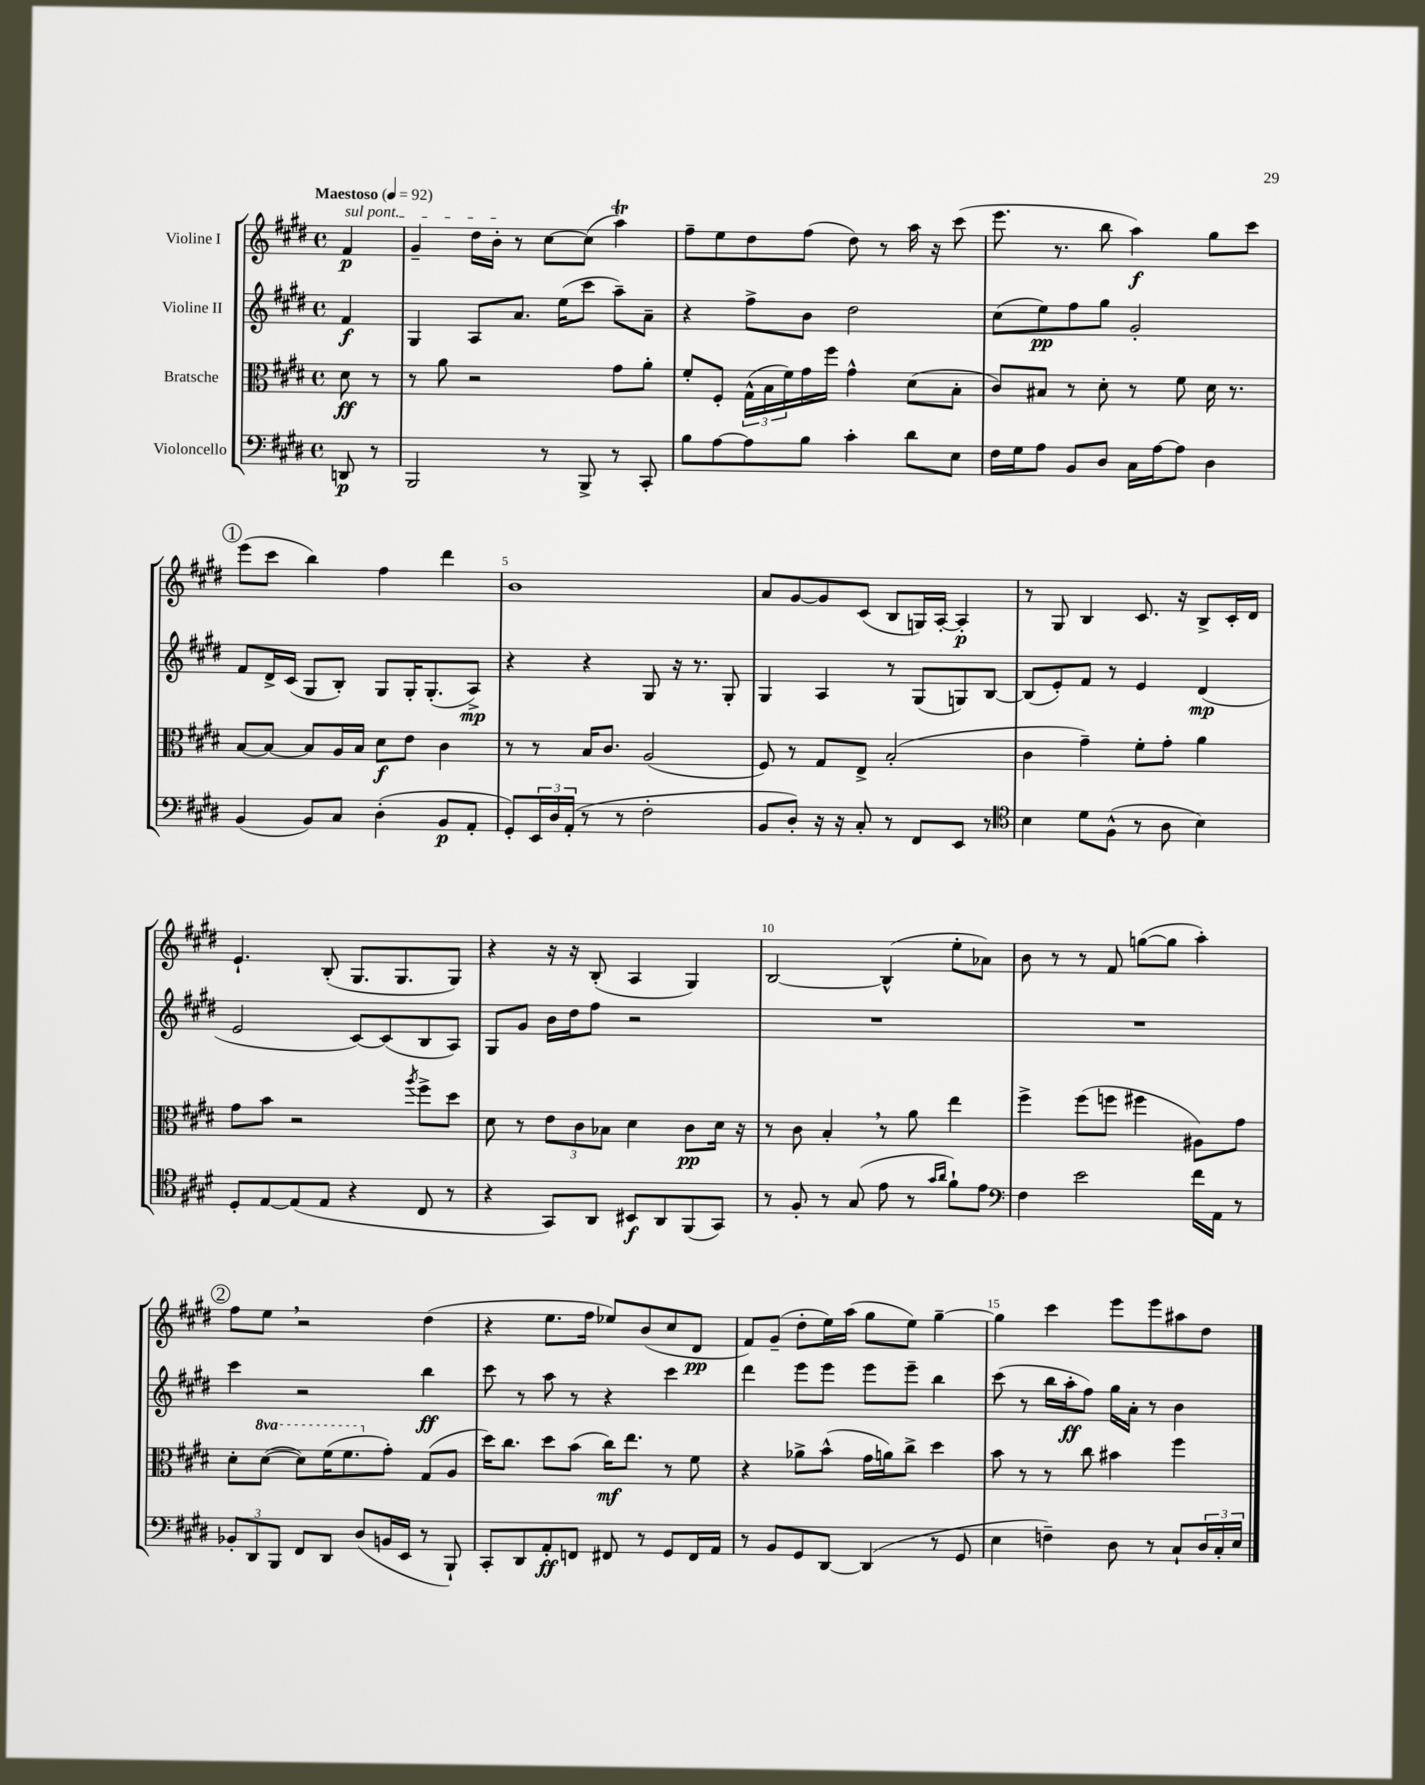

**kern	**dynam	**kern	**dynam	**kern	**dynam	**kern	**dynam
*part4	*part4	*part3	*part3	*part2	*part2	*part1	*part1
*staff4	*staff4	*staff3	*staff3	*staff2	*staff2	*staff1	*staff1
*I"Violoncello	*	*I"Bratsche	*	*I"Violine II	*	*I"Violine I	*
*clefF4	*	*clefC3	*	*clefG2	*	*clefG2	*
*k[f#c#g#d#]	*	*k[f#c#g#d#]	*	*k[f#c#g#d#]	*	*k[f#c#g#d#]	*
*M4/4	*	*M4/4	*	*M4/4	*	*M4/4	*
*met(c)	*	*met(c)	*	*met(c)	*	*met(c)	*
*MM92	*	*MM92	*	*MM92	*	*MM92	*
=	=	=	=	=	=	=	=
!	!	!	!	!	!	!LO:TX:a:B:t=Maestoso	!
!	!	!	!	!	!	!LO:TX:a:i:t=sul pont.	!
8DDn/	p	8d#\	ff	4f#/	f	4f#/	p
8r	.	8r	.	.	.	.	.
=1	=1	=1	=1	=1	=1	=1	=1
2BBB/	.	8r	.	4G#/	.	4g#~/	.
.	.	8a\	.	.	.	.	.
.	.	2r	.	8A/L	.	16dd#\LL	.
.	.	.	.	.	.	16b'\JJ	.
.	.	.	.	8.a/J	.	8r	.
8r	.	.	.	.	.	[8cc#\L	.
.	.	.	.	(16ee\KL	.	.	.
8BBB^/	.	.	.	8ccc#\J	.	(8cc#\J]	.
8r	.	8g#\L	.	8aa~\L)	.	4aaT\)	.
8CC#'/	.	8a'\J	.	8a~\J	.	.	.
=2	=2	=2	=2	=2	=2	=2	=2
8B\L	.	8f#'/L	.	4r	.	8ff#~\L	.
[8A\	.	8F#'/J	.	.	.	8ee\	.
8A\]	.	(24G#^^\LL	.	8ff#^\L	.	8dd#\	.
.	.	24B\	.	.	.	.	.
.	.	24f#\)	.	.	.	.	.
8B\J	.	16g#\	.	8b\J	.	(8ff#\J	.
.	.	16ff#\JJ	.	.	.	.	.
4c#'\	.	4g#^^\	.	2dd#\	.	8dd#\)	.
.	.	.	.	.	.	8r	.
8d#\L	.	(8d#\L	.	.	.	16aa\	.
.	.	.	.	.	.	16r	.
8E\J	.	8B'\J	.	.	.	(8ccc#\	.
=3	=3	=3	=3	=3	=3	=3	=3
16F#\LL	.	8c#/L)	.	(8cc#\L	.	8.eee\	.
16G#\J	.	.	.	.	.	.	.
8A\J	.	8B#X/J	.	8ee\)	pp	.	.
.	.	.	.	.	.	8.r	.
8BB/L	.	8r	.	8ff#\	.	.	.
8D#/J	.	8d#'\	.	8gg#\J	.	8bb\	.
16C#\LL	.	8r	.	2g#'/	.	4aa\)	f
[16A\J	.	.	.	.	.	.	.
8A\J]	.	8f#\	.	.	.	.	.
4D#\	.	16d#\	.	.	.	8gg#\L	.
.	.	8.r	.	.	.	.	.
.	.	.	.	.	.	8ccc#\J	.
!!LO:LB:g=z
!!LO:REH:place=s1:t=1
=4	=4	=4	=4	=4	=4	=4	=4
(4BB/	.	[8B/L	.	8f#/L	.	(8eee\L	.
.	.	8B/J_	.	16d#^/L	.	8ccc#\J	.
.	.	.	.	(16c#/JJ	.	.	.
8BB/L)	.	8B/L]	.	8G#/L	.	4bb\)	.
8C#/J	.	16A/L	.	8B'/J)	.	.	.
.	.	16B/JJ	.	.	.	.	.
(4D#'\	.	8d#\L	f	8G#/L	.	4ff#\	.
.	.	8e\J	.	16G#'/K	.	.	.
.	.	.	.	(8.G#'/	.	.	.
8BB/L	p	4c#\	.	.	.	4ddd#\	.
8AA'/J	.	.	.	8A^/J)	mp	.	.
=5	=5	=5	=5	=5	=5	=5	=5
8GG#'/L)	.	8r	.	4r	.	1b	.
24EE/L	.	8r	.	.	.	.	.
24D#/	.	.	.	.	.	.	.
(24AA'/JJ	.	.	.	.	.	.	.
8r	.	16B/KL	.	4r	.	.	.
.	.	8.c#/J	.	.	.	.	.
8r	.	.	.	.	.	.	.
2F#'\	.	(2A/	.	8G#/	.	.	.
.	.	.	.	16r	.	.	.
.	.	.	.	8.r	.	.	.
.	.	.	.	8G#'/	.	.	.
=6	=6	=6	=6	=6	=6	=6	=6
8BB/L	.	8F#/)	.	4G#/	.	8a/L	.
8D#'/J)	.	8r	.	.	.	[8g#/	.
16r	.	8G#/L	.	4A/	.	8g#/]	.
16r	.	.	.	.	.	.	.
8C#'/	.	8E^/J	.	.	.	(8c#/J	.
8r	.	(2B'/	.	8r	.	8B/L	.
8FF#/L	.	.	.	(8G#/L	.	16Gn/L)	.
.	.	.	.	.	.	[16A'/JJ	.
8EE/J	.	.	.	8Gn/)	.	4A'/]	p
8r	.	.	.	[8B/J	.	.	.
=7	=7	=7	=7	=7	=7	=7	=7
*clefC4	*	*	*	*	*	*	*
4B\	.	4c#\	.	(8B/L]	.	8r	.
.	.	.	.	8e'/)	.	8G#/	.
8d#\L	.	4g#~\)	.	8f#/J	.	4B/	.
(8F#^^\J	.	.	.	8r	.	.	.
8r	.	8f#'\L	.	4e/	.	8.c#/	.
8A\	.	8g#'\J	.	.	.	.	.
.	.	.	.	.	.	16r	.
4B\)	.	4a\	.	(4d#/	mp	8B^/L	.
.	.	.	.	.	.	16c#'/L	.
.	.	.	.	.	.	16d#/JJ	.
!!LO:LB:g=z
=8	=8	=8	=8	=8	=8	=8	=8
8D#'/L	.	8g#\L	.	2e/	.	4.e`/	.
[8E/	.	8b\J	.	.	.	.	.
(8E/]	.	2r	.	.	.	.	.
8E/J	.	.	.	.	.	(8B'/	.
4r	.	.	.	[8c#/L)	.	8.G#/L	.
.	.	.	.	(8c#/]	.	.	.
.	.	.	.	.	.	8.G#/	.
.	.	8qaa/	.	.	.	.	.
8C#/	.	8ff#^\L	.	8B/	.	.	.
8r	.	8dd#\J	.	8A/J)	.	8G#/J)	.
=9	=9	=9	=9	=9	=9	=9	=9
4r	.	8d#\	.	8G#/L	.	4r	.
.	.	8r	.	8g#/J	.	.	.
8GG#/L)	.	12e\L	.	16b\LL	.	16r	.
.	.	.	.	16dd#\J	.	16r	.
.	.	12c#\	.	.	.	.	.
8AA/J	.	.	.	8ff#\J	.	(8B'/	.
.	.	12B-X\J	.	.	.	.	.
8BB#X/L	f	4d#\	.	2r	.	4A/	.
8AA/	.	.	.	.	.	.	.
(8FF#/	.	8c#\L	pp	.	.	4G#/)	.
8GG#/J)	.	16d#\Jk	.	.	.	.	.
.	.	16r	.	.	.	.	.
=10	=10	=10	=10	=10	=10	=10	=10
8r	.	8r	.	1r	.	[2B/	.
8F#'/	.	8c#\	.	.	.	.	.
8r	.	4B',/	.	.	.	.	.
(8G#/	.	.	.	.	.	.	.
8e\	.	8r	.	.	.	(4B^^/]	.
8r	.	8a\	.	.	.	.	.
16qqg#/LL	.	.	.	.	.	.	.
16qqa/JJ	.	.	.	.	.	.	.
8f#`\L)	.	4ee\	.	.	.	8ee'\L	.
8e\J	.	.	.	.	.	8a-X\J)	.
=11	=11	=11	=11	=11	=11	=11	=11
*clefF4	*	*	*	*	*	*	*
4F#\	.	4ff#^\	.	1r	.	8b\	.
.	.	.	.	.	.	8r	.
2e\	.	(8ff#\L	.	.	.	8r	.
.	.	8ffn\J	.	.	.	8f#/	.
.	.	4ff#X\	.	.	.	([8ggn\L	.
.	.	.	.	.	.	8gg\J]	.
16f#\LL	.	8A#X\L)	.	.	.	4aa'\)	.
16AA\JJ	.	.	.	.	.	.	.
8r	.	8g#\J	.	.	.	.	.
!!LO:LB:g=z
!!LO:REH:place=s1:t=2
=12	=12	=12	=12	=12	=12	=12	=12
12BB-X'/L	.	8d#'\L	.	4ccc#\	.	8ff#\L	.
12DD#/	.	.	.	.	.	.	.
*	*	*8va	*	*	*	*	*
.	.	([8dd#\J	.	.	.	8ee,\J	.
12BBB/J	.	.	.	.	.	.	.
8FF#/L	.	8dd#\L])	.	2r	.	2r	.
8DD#/J	.	(16ff#\K	.	.	.	.	.
.	.	8.ff#\	.	.	.	.	.
(8D#/L	.	.	.	.	.	.	.
*	*	*X8va	*	*	*	*	*
16BBn/L	.	8g#'\J)	.	.	.	.	.
16EE/JJ	.	.	.	.	.	.	.
8r	.	(8G#/L	.	4bb\	ff	(4dd#\	.
8BBB`/)	.	8A/J	.	.	.	.	.
=13	=13	=13	=13	=13	=13	=13	=13
8CC#'/L	.	16dd#\KL)	.	8ccc#\	.	4r	.
.	.	8.cc#\J	.	.	.	.	.
8DD#/	.	.	.	8r	.	.	.
8AA'/	ff	8dd#\L	.	8aa\	.	8.ee\L	.
8FFn/J	.	(8b\J	.	8r	.	.	.
.	.	.	.	.	.	16ff#\Jk	.
8FF#X/	.	16cc#\KL)	mf	4r	.	8ee-X/L)	.
.	.	8.ee\J	.	.	.	.	.
8r	.	.	.	.	.	(8b/	.
8GG#/L	.	8r	.	4ccc#\	.	8cc#/	.
16FF#/L	.	8f#\	.	.	.	8d#/J	pp
16AA/JJ	.	.	.	.	.	.	.
=14	=14	=14	=14	=14	=14	=14	=14
8r	.	4r	.	4ddd#\	.	8f#/L)	.
8BB/L	.	.	.	.	.	(8g#~/J	.
8GG#/	.	8a-X^\L	.	8eee\L	.	8dd#'\L	.
[8DD#/J	.	(8b^^\J	.	8eee\J	.	16ee\L)	.
.	.	.	.	.	.	(16aa\JJ	.
(4DD#/]	.	16g#\LL	.	8eee\L	.	8gg#\L	.
.	.	16an\J)	.	.	.	.	.
.	.	8cc#^\J	.	8eee~\J	.	8ee\J)	.
8r	.	4dd#\	.	4bb\	.	[4gg#~\	.
8GG#/	.	.	.	.	.	.	.
=15	=15	=15	=15	=15	=15	=15	=15
4E\	.	8b\	.	(8ccc#\	.	4gg#\]	.
.	.	8r	.	8r	.	.	.
4Fn~\)	.	8r	.	16bb\LL	.	4ccc#\	.
.	.	.	.	16aa'\J	ff	.	.
.	.	8cc#\	.	8ff#\J)	.	.	.
8D#\	.	4b#X\	.	16gg#\LL	.	8eee\L	.
.	.	.	.	16a'\JJ	.	.	.
8r	.	.	.	8r	.	8eee\	.
8C#`/L	.	4ff#\	.	4b\	.	8aa#X\	.
24D#/L	.	.	.	.	.	8dd#\J	.
24C#'/	.	.	.	.	.	.	.
24E/JJ	.	.	.	.	.	.	.
==	==	==	==	==	==	==	==
*-	*-	*-	*-	*-	*-	*-	*-
